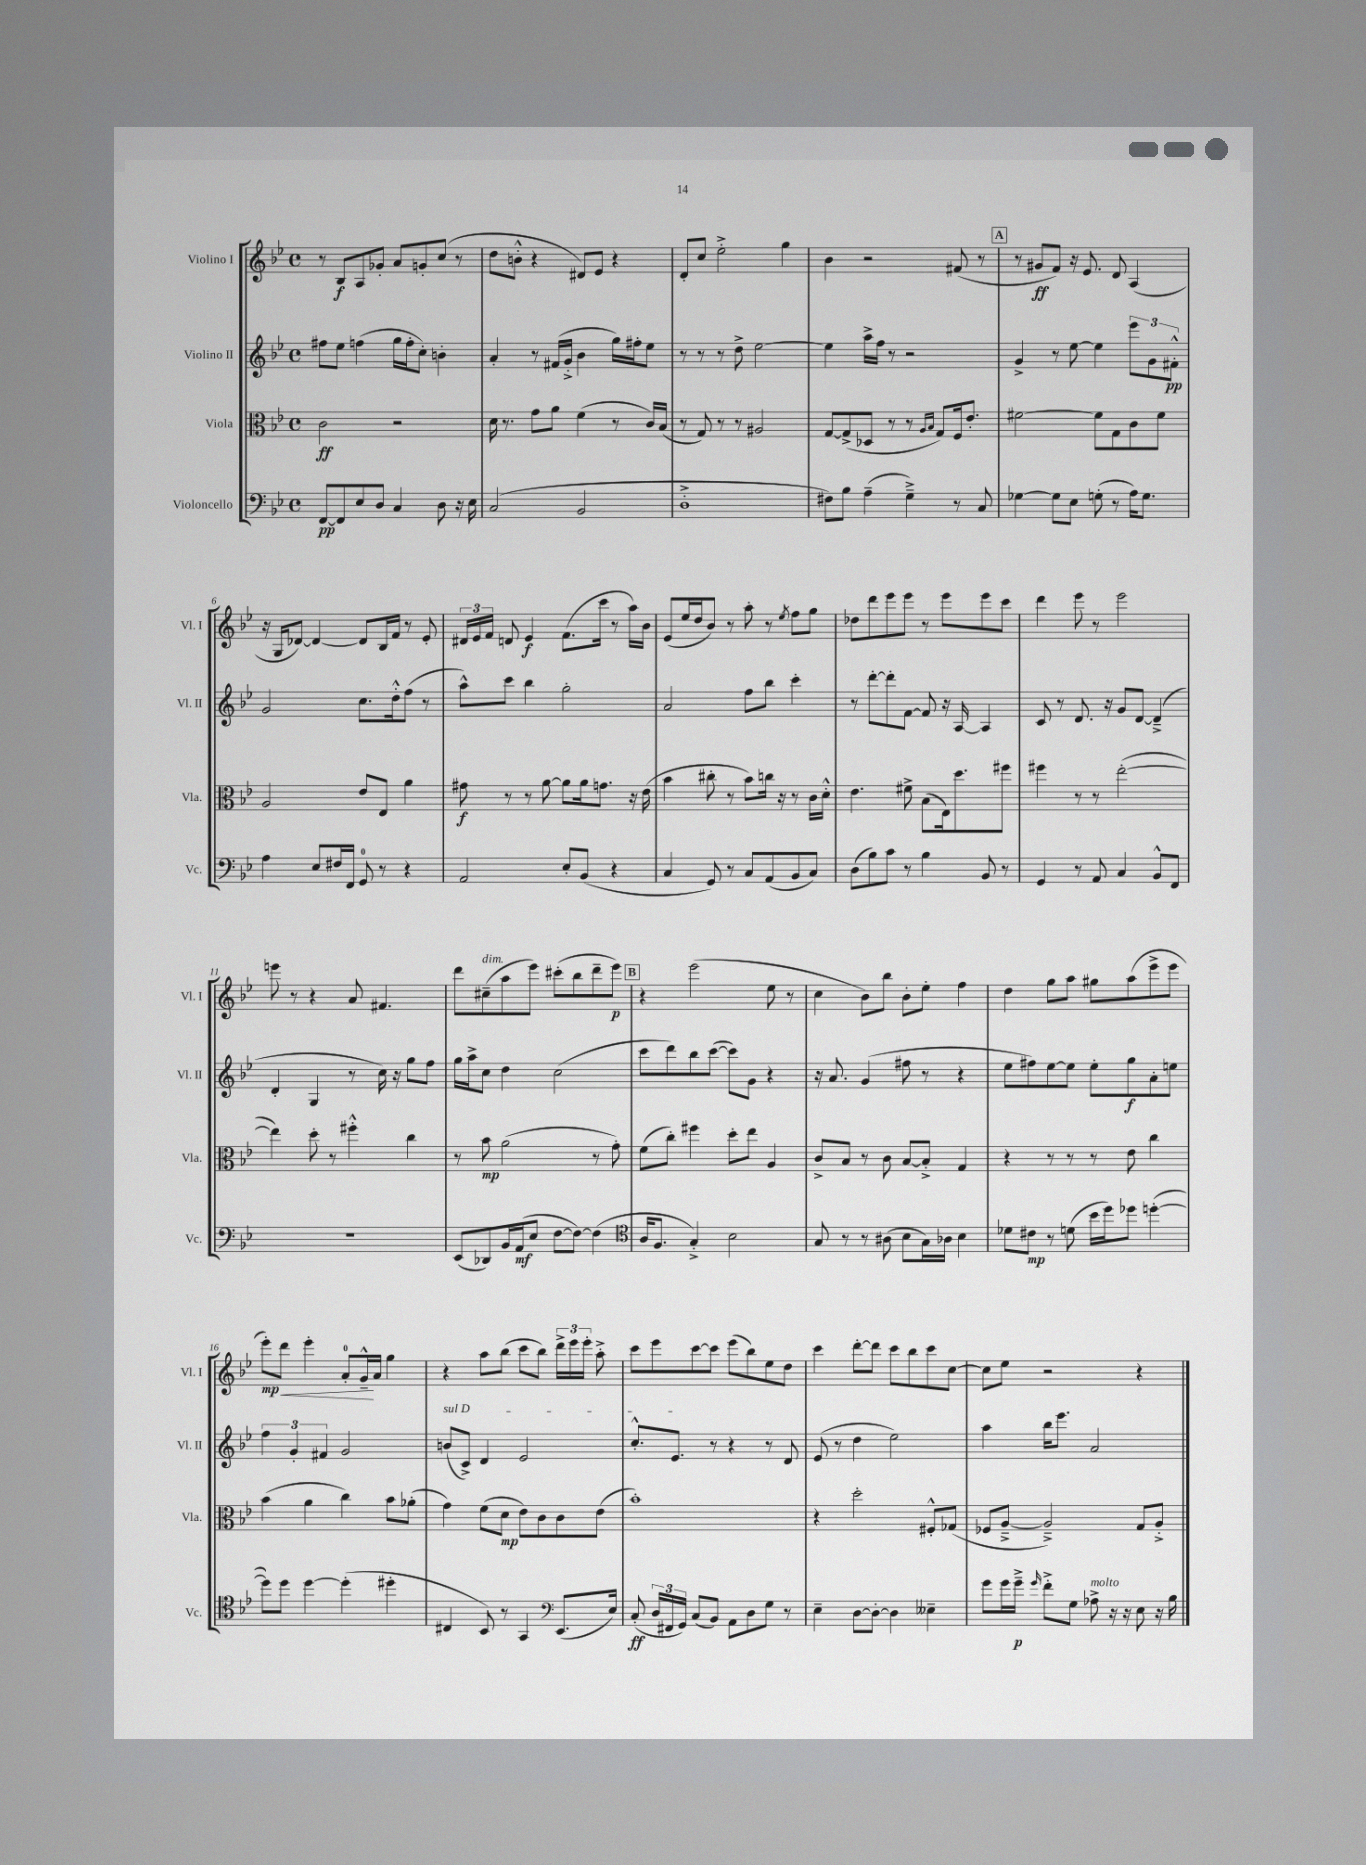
<<
\new StaffGroup <<
\new Staff = "s0" \with { instrumentName = "Violino I" shortInstrumentName = "Vl. I" } {
    \clef treble \key bes \major \defaultTimeSignature \time 4/4
    \autoBeamOff r8 bes8[\f a8 ges'8]-. a'8[ g'8-. c''8]( r8 |
    d''8[ b'8]-.-^ r4 dis'8[) ees'8] r4 |
    d'8[-. c''8] ees''2-.-> g''4 |
    bes'4 r2 fis'8( r8 |
    \mark \markup { \box "A" } r8 gis'8[\ff f'8]) r16 ees'8. d'8 a4( |
    r16 g16[ des'8]~) des'4~ des'8[ bes16 f'16] r8 ees'8-. |
    \tuplet 3/2 { dis'16[ ees'16 f'16] } d'8 ees'4\f f'8.[( c'''16] r8 a''16[) bes'16] |
    ees'8[( ees''16 d''16 bes'8]) r8 a''8-. r8 \acciaccatura { ees''8 } f''8[ g''8] |
    des''8[ d'''8 ees'''8 ees'''8] r8 ees'''8[ ees'''8 c'''8] |
    d'''4 ees'''8 r8 ees'''2 |
    e'''8 r8 r4 a'8 fis'4. |
    d'''8[ cis''8--^\markup { \italic "dim." }( a''8 ees'''8]) cis'''8[-.( bes''8 d'''8-- ees'''8]\p) |
    \mark \markup { \box "B" } r4 ees'''2( ees''8 r8 |
    c''4 bes'8[) bes''8] bes'8[-. ees''8]-. f''4 |
    d''4 g''8[ a''8] gis''8[ a''8( ees'''8-> ees'''8] |
    ees'''8[-.\mp\<) d'''8] ees'''4-. a'8[-0-. g'16---^\! a'16] g''4 |
    r4 a''8[ bes''8]( c'''8[ bes''8]) \tuplet 3/2 { d'''16[-> ees'''16 ees'''16]-. } a''8-.-> |
    c'''8[ ees'''8 c'''8~ c'''8] ees'''8[( bes''8) ees''8 d''8] |
    c'''4 d'''8[~-. d'''8] c'''8[ bes''8 c'''8 c''8]~ |
    c''8[ ees''8] r2 r4 \bar "|." |
}
\new Staff = "s1" \with { instrumentName = "Violino II" shortInstrumentName = "Vl. II" } {
    \clef treble \key bes \major \defaultTimeSignature \time 4/4
    \autoBeamOff fis''8[ ees''8] f''4( g''16[ f''16-. c''8]-.) b'4-. |
    a'4-. r8 fis'16[( g'16]-.-> bes'4 g''16[) fis''16-. ees''8] |
    r8 r8 r8 d''8-> ees''2~ |
    ees''4 a''16[-> f''16] r8 r2 |
    \mark \markup { \box "A" } g'4-> r8 ees''8~ ees''4 \tuplet 3/2 { ees'''8[ g'8 fis'8]-.-^\pp } |
    g'2 c''8.[ d''16-.-^ f''8]( r8 |
    a''8[-^) c'''8] bes''4 g''2-. |
    a'2 f''8[ bes''8] c'''4-. |
    r8 d'''8[~-. d'''8-. f'8]~ f'8 r16 a16~ a4 |
    c'8 r8 d'8. r16 g'8[ d'8]~ d'4--->( |
    d'4-. g4 r8 c''16) r16 g''8[ f''8] |
    g''16[ a''16-> c''8] d''4 c''2( |
    \mark \markup { \box "B" } c'''8[ d'''8) bes''8 c'''8]~( c'''8[) g'8] r4 |
    r16 a'8. g'4( fis''8 r8 r4 |
    ees''8[ fis''8) ees''8~ ees''8] ees''8[-. g''8\f a'8-. e''8] |
    \tuplet 3/2 { f''4 g'4-. fis'4 } g'2 |
    \once \override TextSpanner.bound-details.left.text = \markup { \italic "sul D" } b'8[\startTextSpan( c'8]->) d'4 ees'2 |
    c''8.[-.-^ ees'8.]\stopTextSpan r8 r4 r8 d'8 |
    ees'8( r8 d''4 ees''2) |
    a''4 bes''16[ ees'''8.] a'2 \bar "|." |
}
\new Staff = "s2" \with { instrumentName = "Viola" shortInstrumentName = "Vla." } {
    \clef alto \key bes \major \defaultTimeSignature \time 4/4
    \autoBeamOff c'2\ff r2 |
    d'16 r8. g'8[ a'8] f'4( r8 c'16[) bes16]( |
    r8 g8) r8 r8 ais2 |
    g8[~ g8->( des8] r8 r8 \grace { a16[ bes16] } g8[) f16 ees'8.]-. |
    \mark \markup { \box "A" } fis'2~ fis'8[ g8 c'8 fis'8] |
    a2 ees'8[ ees8] a'4 |
    gis'8\f r8 r8 a'8~ a'8[ a'16 g'8.] r16 ees'16( |
    bes'4 cis''8-. r8 bes'8[) c''16] r16 r8 c'16[ d'16]-.-^ |
    ees'4. fis'8-> bes8[( ees16) d''8. fis''8] |
    fis''4 r8 r8 ees''2~-.( |
    ees''4) d''8-. r8 fis''4-.-^ c''4 |
    r8 bes'8\mp a'2( r8 g'8-.) |
    \mark \markup { \box "B" } f'8[( c''8]-.) fis''4 d''8[-. ees''8] a4 |
    c'8[-> bes8] r8 c'8 bes8[~ bes8]-.-> g4 |
    r4 r8 r8 r8 ees'8 c''4 |
    bes'4( a'4 c''4) bes'8[ aes'8]-.( |
    g'4) f'8[( d'8]\mp ees'8[) c'8 c'8 ees'8]( |
    bes'1-.) |
    r4 d''2-. fis8[-.-^ ges8]( |
    fes8[ a8]~---> a2--->) g8[ a8]-.-> \bar "|." |
}
\new Staff = "s3" \with { instrumentName = "Violoncello" shortInstrumentName = "Vc." } {
    \clef bass \key bes \major \defaultTimeSignature \time 4/4
    \autoBeamOff f,8[~\pp f,8 ees8 d8] c4 d8 r16 ees16 |
    c2( bes,2 |
    d1-.-> |
    fis8[) bes8] a4--( g4--->) r8 c8 |
    \mark \markup { \box "A" } ges4~ ges8[ ees8] g8-.( r8 a16[) g8.] |
    a4 ees8[ fis16 f,16] g,8-0 r8 r4 |
    a,2 ees8[-. bes,8]( r4 |
    c4 g,8) r8 c8[ a,8( bes,8 c8]) |
    d8[( bes8) c'8] r8 bes4 bes,8 r8 |
    g,4 r8 a,8 c4 bes,8[-^ f,8] |
    R1 |
    ees,8[( des,8) bes,16 a,16\mf( ees8] f8[~ f8]~) f4( |
    \mark \markup { \box "B" } \clef tenor a16[ f8.] g4-.->) bes2 |
    g8 r8 r8 ais8( bes8[ g16) aes16] bes4 |
    des'8[ cis'8]\mp r8 d'8( bes'16[ d''16) des''8] d''4~-.( |
    d''8[) d''8] d''4~ d''4-.( dis''4-. |
    cis4 bes,8) r8 g,4 \clef bass ees,8.[( ees16]) |
    c8-.\ff( \tuplet 3/2 { d16[ fis,16 g,16]) } c8[( bes,8]) a,8[ d8 g8] r8 |
    ees4-- d8[~ d8]~-. d4 eeses4-- |
    g'8[ g'16 g'16]--->\p \grace { g'16 } f'8[-.-> g8] aes8->^\markup { \italic "molto" } r16 r16 ees8 r16 bes16 \bar "|." |
}
>>
>>
